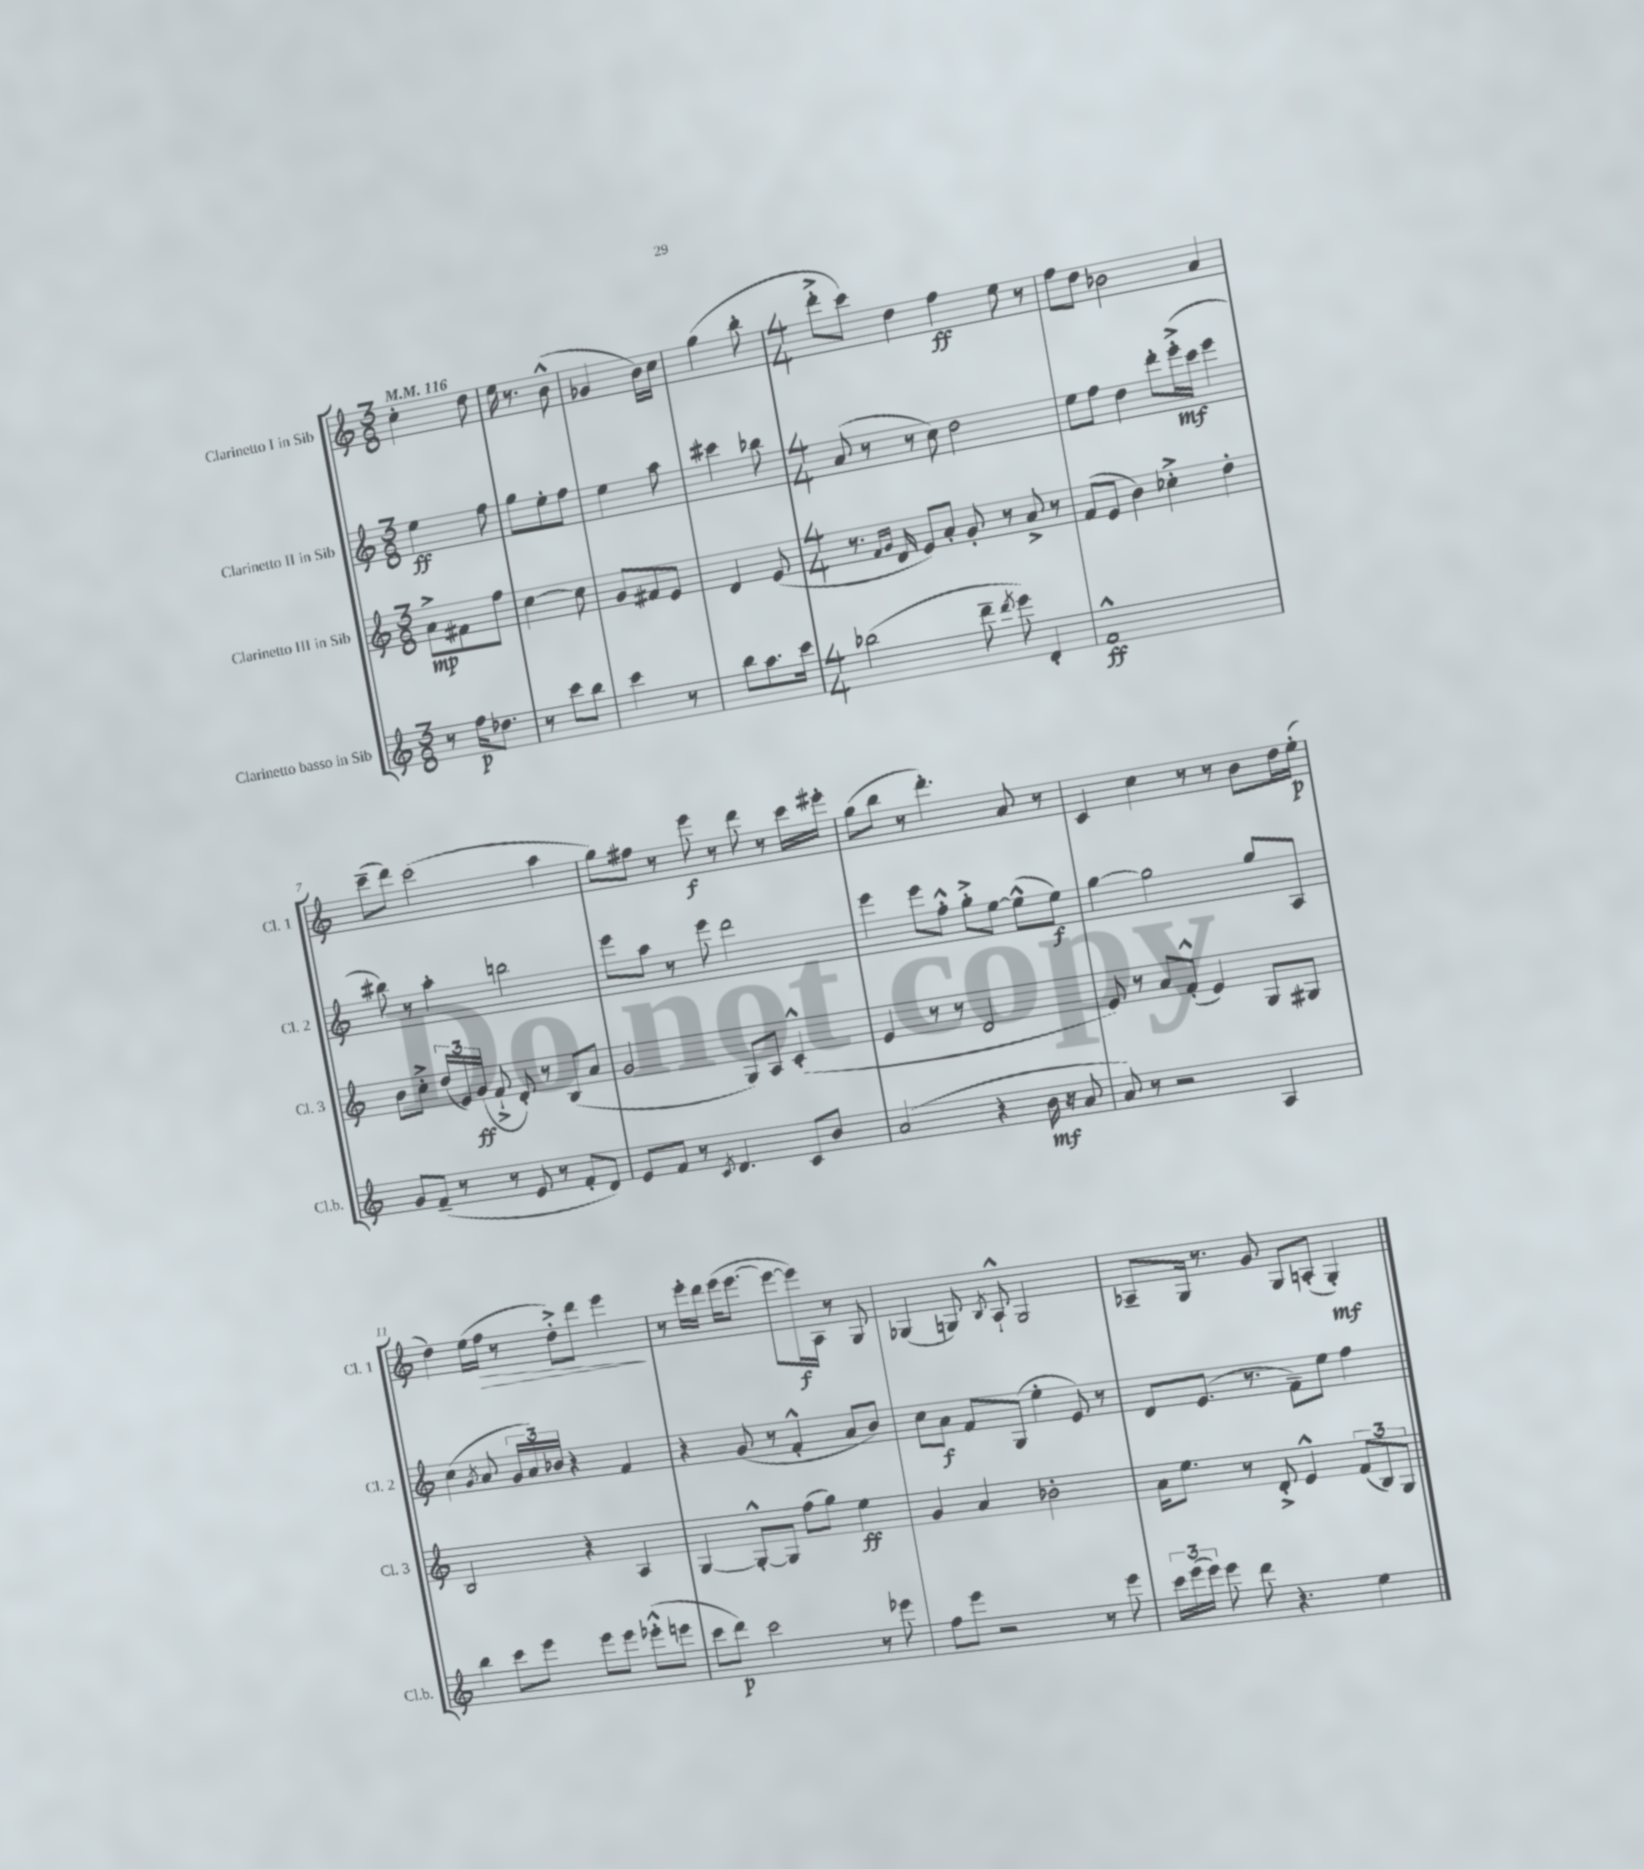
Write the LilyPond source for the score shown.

<<
\new StaffGroup <<
\new Staff = "s0" \with { instrumentName = "Clarinetto I in Sib" shortInstrumentName = "Cl. 1" } {
    \clef treble \key c \major \numericTimeSignature \time 3/8 \tempo 4 = 116
    \autoBeamOff c''4-. d''8 |
    e''16 r8. b'8-^( |
    ges'4 b'16[) c''16] |
    g''4( b''8-. |
    \numericTimeSignature \time 4/4 d'''8[-.-> c'''8]) d''4 f''4\ff e''8 r8 |
    f''8[ d''8] bes'2 a'4 |
    c'''8[--( d'''8]) c'''2( a''4 |
    g''8[) fis''8] r8 e'''8\f r8 d'''8 r8 c'''16[ eis'''16]-. |
    g''8[( b''8] r8 d'''4.-.) a'8 r8 |
    c'4 c''4 r8 r8 b'8[ d''16 e''16]-.\p( |
    d''4) e''16[( f''16]\> r8 d''8[-.->) d'''8] e'''4\! |
    r8 e'''16[-. d'''16] e'''16[( e'''8.]~ e'''8[~ e'''16\f) a16] r8 g8 |
    ges4( g8) \acciaccatura { b8 } a8-!-^ g2 |
    aes8[-- g16] r8. g'8 g8[ a8]-.( g4-.\mf) \bar "|." |
}
\new Staff = "s1" \with { instrumentName = "Clarinetto II in Sib" shortInstrumentName = "Cl. 2" } {
    \clef treble \key c \major \numericTimeSignature \time 3/8
    \autoBeamOff e''4\ff f''8 |
    g''8[ e''8-. f''8] |
    e''4 a''8 |
    cis'''4 bes''8 |
    \numericTimeSignature \time 4/4 a'8( r8 r8 c''8) d''2 |
    e''8[ f''8] d''4 d'''8[-. e'''16-.->\mf( c'''16] e'''4 |
    bis''8) r8 a''4-. b''2 |
    e'''8[ a''8] r8 e'''8 d'''2 |
    e'''4 e'''8[ f''8]-.-^ g''8[-.-> e''8]~ e''8[-^( e''8]\f) |
    g''4~ g''2 g''8[ a8] |
    c''4( \acciaccatura { g'8 } a'8 \tuplet 3/2 { g'16[ a'16) bes'16] } r4 f'4 |
    r4 g'8( r8 f'4-.-^ a'8[ b'8]) |
    c''8[ a'8]\f f'8[ g8]( e''4-. e'8) r8 |
    d'8[ e'8.]( r8. f'8[--) e''8] f''4 \bar "|." |
}
\new Staff = "s2" \with { instrumentName = "Clarinetto III in Sib" shortInstrumentName = "Cl. 3" } {
    \clef treble \key c \major \numericTimeSignature \time 3/8
    \autoBeamOff a'8[->\mp fis'8 f''8] |
    c''4~ c''8 |
    g'8[ fis'8 e'8] |
    d'4 e'8( |
    \numericTimeSignature \time 4/4 r8. \grace { f'16[ g'16] } d'16 e'8[) a'8]-. g'8-. r8 a'8-> r8 |
    f'8[( e'8] b'4) ces''4-.-> d''4-. |
    b'8[ c''8]-.-> \tuplet 3/2 { d''16[( e'16) g'16]\ff( } f'8-!-> d'8-.) r8 b8[( a'8] |
    g'2 g8[) a8] c'4-.-^( |
    e'4 r8 r8 d'2 |
    e'8) r8 a'8[ f'8]-.-^( e'4) g8[ gis8] |
    b2 r4 a4 |
    g4~ g8[~-.-^ g8] f''8[( g''8]) e''4\ff |
    g'4 a'4 bes'2-. |
    a'16[ e''8.] r8 d'8-.-> e'4-^ \tuplet 3/2 { f'8[( b8) g8] } \bar "|." |
}
\new Staff = "s3" \with { instrumentName = "Clarinetto basso in Sib" shortInstrumentName = "Cl.b." } {
    \clef treble \key c \major \numericTimeSignature \time 3/8
    \autoBeamOff r8 f''16[\p des''8.] |
    r8 c'''8[ b''8] |
    c'''4 r8 |
    b''8[ a''8. c'''16] |
    \numericTimeSignature \time 4/4 bes''2( d'''8-- \acciaccatura { d'''8 } e'''8) d'4-. |
    f'1-^\ff |
    g'8[ f'8]--( r8 r8 e'8 r8 f'8[-. d'8]) |
    e'8[ f'8] r8 \acciaccatura { c'8 } d'4. c'8[ b'8] |
    a'2( r4 b'16\mf r16 a'8 |
    a'8) r8 r2 a4 |
    b''4 c'''8[ e'''8] e'''8[ e'''8] ees'''8[-.-^( e'''8] |
    c'''8[ d'''8]\p) c'''2 r8 ees'''8 |
    f''8[ e'''8] r2 r8 e'''8 |
    \tuplet 3/2 { c'''16[ e'''16( e'''16]) } e'''8 d'''8 r4. e''4 \bar "|." |
}
>>
>>
